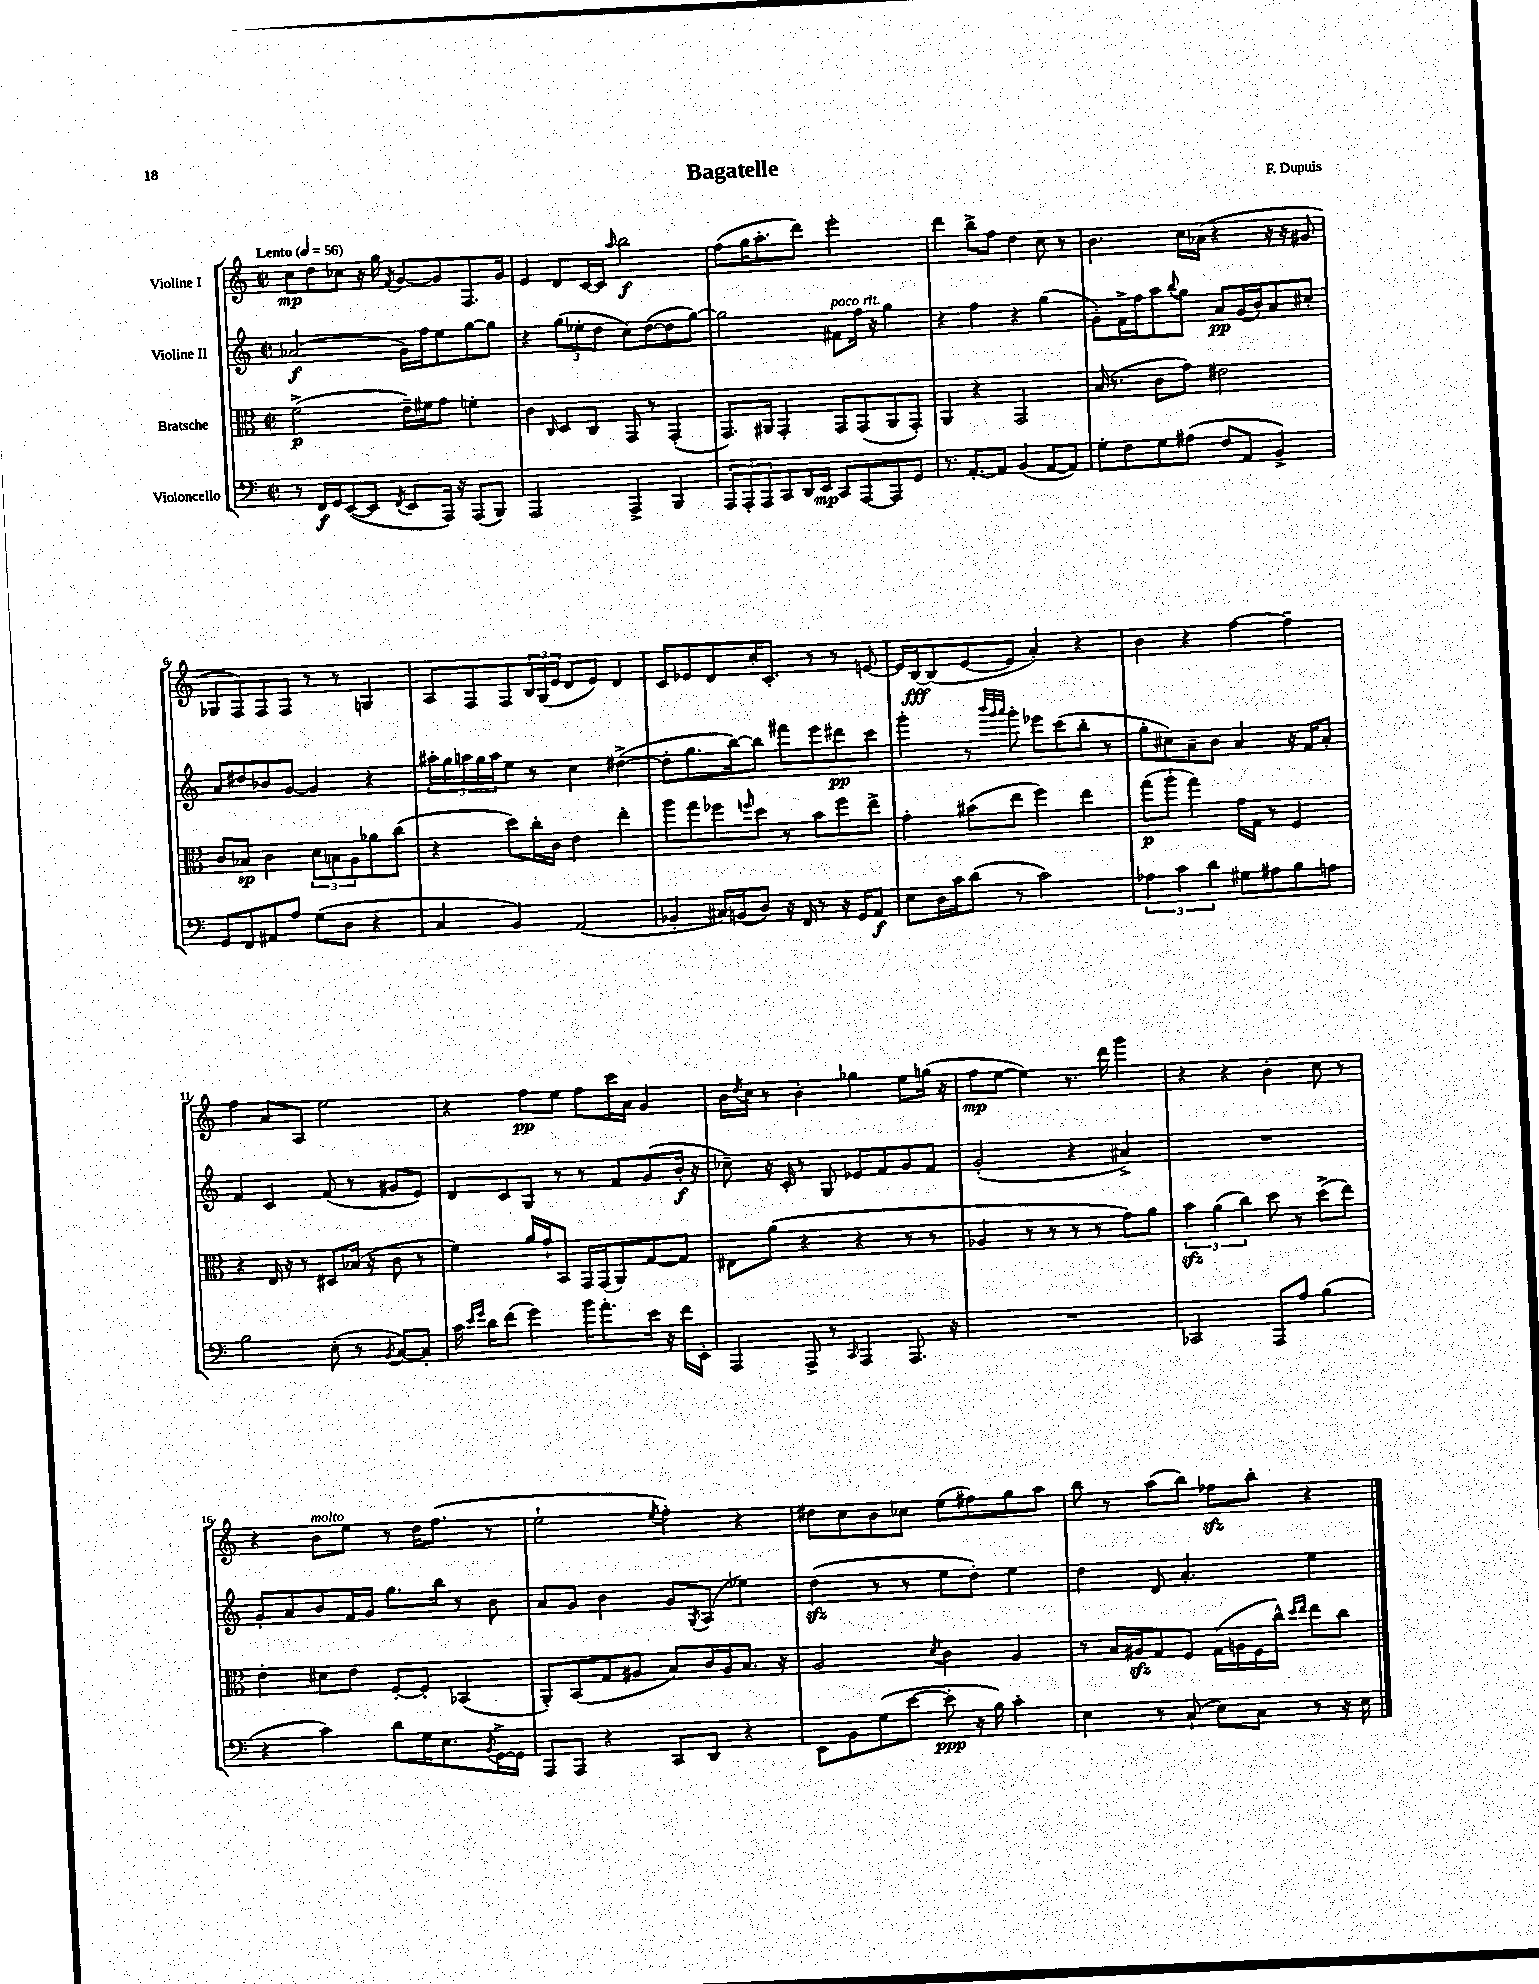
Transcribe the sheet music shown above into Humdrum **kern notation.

**kern	**kern	**kern	**kern
*staff4	*staff3	*staff2	*staff1
*clefF4	*clefC3	*clefG2	*clefG2
*k[]	*k[]	*k[]	*k[]
*M2/2	*M2/2	*M2/2	*M2/2
*met(c|)	*met(c|)	*met(c|)	*met(c|)
*MM56	*MM56	*MM56	*MM56
8r	(2f^\	(2a-/	8cc\L
16FF/LL	.	.	8dd\
16GG/J	.	.	.
([8EE/	.	.	8cc-\J
8EE/]J	.	.	16r
.	.	.	16gg\
8qFF/	.	.	8qf/
8EE/L	16e~\LL)	16g\LL)	[8g/L
.	16f#\J	16ff\J	.
16AAA/Jk)	8g\J	8ee\	8g/]
16r	.	.	.
(8AAA/L	4f'\	[8gg\	8.F/
8BBB/J)	.	8gg\]J	.
.	.	.	16g/Jk
=	=	=	=
2AAA/	4c\	4r	4e/
.	16qqC/	.	.
.	8D/L	(12gg\L	8d/L
.	.	12ee-'\	.
.	8C/J	.	[16c/L
.	.	12dd\J	.
.	.	.	16c/]JJ
.	.	.	16qqaa/
4AAA^/	8GG/	8cc\L)	2bb\
.	8r	([8dd\	.
4BBB/	(4GG'/	8dd\]	.
.	.	[8gg\J)	.
=	=	=	=
12AAA/L	8.GG/L)	2gg\]	(8ff\L
12AAA'/	.	.	.
.	.	.	16gg\K
12AAA/	.	.	.
.	16AA#/Jk	.	8.aa'\
8CC/	4GG'/	.	.
16DD/L	.	.	8ddd\J)
16EE/JJ	.	.	.
8CC/L	8GG/L	8f#\L	2eee'\
[8AAA/	(8GG/	16ff\Jk	.
.	.	16r	.
8AAA/]	8AA#/	4gg\	.
8GG/J	8GG'/J)	.	.
=	=	=	=
8.r	4AA/	4r	4ddd\
[8.AA'/L	.	.	.
.	4r	4ff\	8bb^\L
8AA/]J	.	.	8ff\J
(4BB/	2GG/	4r	4dd\
[8AA/L	.	(4gg\	8cc\
8AA/]J)	.	.	8r
=	=	=	=
8G'\L	(16B/	8g'\L)	4.b\
.	8.r	.	.
8F\	.	16f^\L	.
.	.	16ff\J	.
8G\	8c\L	8aa\	.
.	.	8qqbb/	.
(8A#\J	8g\J)	8gg\J	16cc\LL
.	.	.	(16a-\JJ
8F/L	2e#\	8a/L	4r
8AA/J	.	(16g/L	.
.	.	16b/J)	.
4BB^/)	.	8a/	16r
.	.	.	16r
.	.	8cc#'/J	8g#/
=	=	=	=
8GG/L	8c/L	8a/L	8G-/L
8FF/	8B-/J	8dd#/	8F/)
8AA#/	4c\	8b-/	8F/
8A/J	.	[8g/J	8F/J
(8G\L	12d\L	4g/]	8r
.	12B\	.	.
8D\J	.	.	8r
.	12A\	.	.
4r	8a-\	4r	4G/
.	(8cc\J	.	.
=	=	=	=
4C/	4r	20aa#'\LL	8A/L
.	.	20gg\	.
.	.	20aa\	.
.	.	.	8F/
.	.	20gg\	.
.	.	20aa\J	.
4BB/)	8dd\L)	8ee\J	8F/
.	16cc'\L	8r	24B/L
.	.	.	(24G/
.	16c\JJ	.	.
.	.	.	24e/JJ
(2AA/	4e\	4cc\	8d/L
.	.	.	8e/J)
.	4ee'\	([4dd#^\	4d/
=	=	=	=
4BB-'/	8aa\L	8dd#'\]L	8c/L
.	8gg\	8.gg\	8e-/
16C#/LL)	8ff-\	.	8d/
(16BB/J	.	[16bb\k)	.
.	16qqff/	.	.
8D/J)	8dd\J	8bb\]J	16cc'/K
.	.	.	8.c'/J
16r	8r	8fff#\L	.
16FF/	.	.	.
8r	8b\L	8eee\	8r
16r	8ff\	8ddd#\	8r
16GG/LK	.	.	.
8AA/J	8ee^\J	8ccc\J	[8e/
=	=	=	=
8E\L	4g'\	4ggg'\	16e/]LL
.	.	.	[16B/J
16D\L	.	.	(8B/]
16c\J	.	.	.
(8d\J	(8b#\L	8r	[8e/
.	.	32qqbbb/LLL	.
.	.	32qqggg/	.
.	.	32qqaaa/JJJ	.
8r	8ee\J	8ggg'\	8e/]J
2c\)	4ff\)	8eee-\L	4a'/)
.	.	(8ccc\	.
.	4ee\	8bb'\J	4r
.	.	8r	.
=	=	=	=
6A-\	(8gg\L	8gg'\L	4b\
.	8aa'\J	8cc#\)	.
6c\	.	.	.
.	4gg\)	8a~\	4r
6d\	.	.	.
.	.	8b\J	.
8G#\L	16g\LL	4a/	[4ff\
.	16G\JJ	.	.
8A#\	8r	.	.
8B\	4F/	16r	4ff~\]
.	.	16f/LK	.
8A\J	.	8a'/J	.
=	=	=	=
2B\	4r	4f/	4ff\
.	16E/	4c/	8a/L
.	16r	.	.
.	8r	.	8A/J
(8E'\	8D#/L	(8f/	2ee\
8r	(16B-/Jk	8r	.
.	16r	.	.
8qBB/	.	.	.
[8C/L)	8c\	8g#/L	.
8C'/]J	8r	8e/J)	.
=	=	=	=
16c\	4f\)	8d/L	4r
16qqe/LL	.	.	.
16qqg/JJ	.	.	.
16d\LK	.	.	.
(8f\J	.	8c/	.
4g\)	16a/LL	8G/J	8ff\L
.	16g`/J	.	.
.	8BB/J	8r	8ee\J
16b\LK	16GG/LL	8r	8ff\L
8.a'\	(16GG/J	.	.
.	8AA/)	8f/L	16ccc\L
.	.	.	16a\JJ
16e\Jk	[8G/	(8g/	4g/
16r	.	.	.
16f\LL	8G/]J	16b'/Jk	.
16EE'\JJ	.	16r	.
=	=	=	=
4AAA/	8E#\L	8cc-~\)	16b\LL
.	.	.	8qdd/
.	.	.	16cc\JJ
.	(8a\J	16r	8r
.	.	16c'/	.
8AAA^/	4r	8r	4b'\
8r	.	8G/	.
16qqCC/	.	.	.
4AAA/	4r	8e-/L	4gg-\
.	.	8f/	.
8.AAA/	8r	8g/	8ee\L
.	8r	8f/J	(16gg\Jk
16r	.	.	16r
=	=	=	=
1r	4A-/	(2g'/	8ff\L
.	.	.	[8ee\J
.	8r	.	4ee\])
.	8r	.	.
.	8r	4r	8.r
.	8r	.	.
.	.	.	16ddd\
.	8g\L)	4a#^/)	4ggg\
.	8a\J	.	.
=	=	=	=
2CC-/	6b\	1r	4r
.	(6a\	.	.
.	.	.	4r
.	6cc\)	.	.
8AAA/L	8dd\	.	4b'\
8A/J	8r	.	.
(4B\	(8dd^\L	.	8cc\
.	8ee\J)	.	8r
=	=	=	=
4r	4e'\	8g'/L	4r
.	.	8a/	.
4c\)	8d#\L	8b/	8b\L
.	8e\J	16f/L	8ee\J
.	.	16g/JJ	.
8d\L	[8F'/L	8.gg\L	8r
16G\K	8F'/]J	.	16dd\LK
8.E\	.	16bb\Jk	(8.ff\J
.	(4BB-/	8r	.
8qBB/	.	.	.
[16GG^\L	.	8b\	8r
16GG\]JJ	.	.	.
=	=	=	=
8AAA/L	8AA'/L)	8a/L	2ee`\
8AAA/J	(8BB/	8g/J	.
4r	8G/	4b\	.
.	8A#/J	.	.
.	.	.	8qee/
8CC/L	8B/L)	8g/L	4ff'\)
.	.	8qG/	.
8DD/J	16c/L	(8A/J	.
.	16A#/J	.	.
4r	8.B/J	4ee-\)	4r
.	16r	.	.
=	=	=	=
8EE\L	2A/	(4dd\	8dd#\L
8BB\	.	.	8cc\
(8G\	.	8r	8b\
[8e\J	.	8r	8cc-\J
.	8qd/	.	.
8e'\]	4c\	8ee\L	(8ee\L
16r	.	8dd'\J)	8ff#\)
16B\)	.	.	.
4c'\	4A/	4ee\	8gg\
.	.	.	8aa\J
=	=	=	=
4E\	8r	4dd\	8bb\
.	16B/LL	.	8r
.	16A#/J	.	.
8r	8G/	8d/	(8aa\L
(8C`/	8F/J	4.a'/	8bb\J)
8E\L)	(16G\LL	.	8ff-\L
.	16A\	.	.
8C\J	16F\	.	8bb'\J
.	16cc^^\JJ)	.	.
.	16qqdd/LL	.	.
.	16qqee/JJ	.	.
8r	8ee\L	4ee\	4r
16r	8cc\J	.	.
16E\	.	.	.
==	==	==	==
*-	*-	*-	*-
